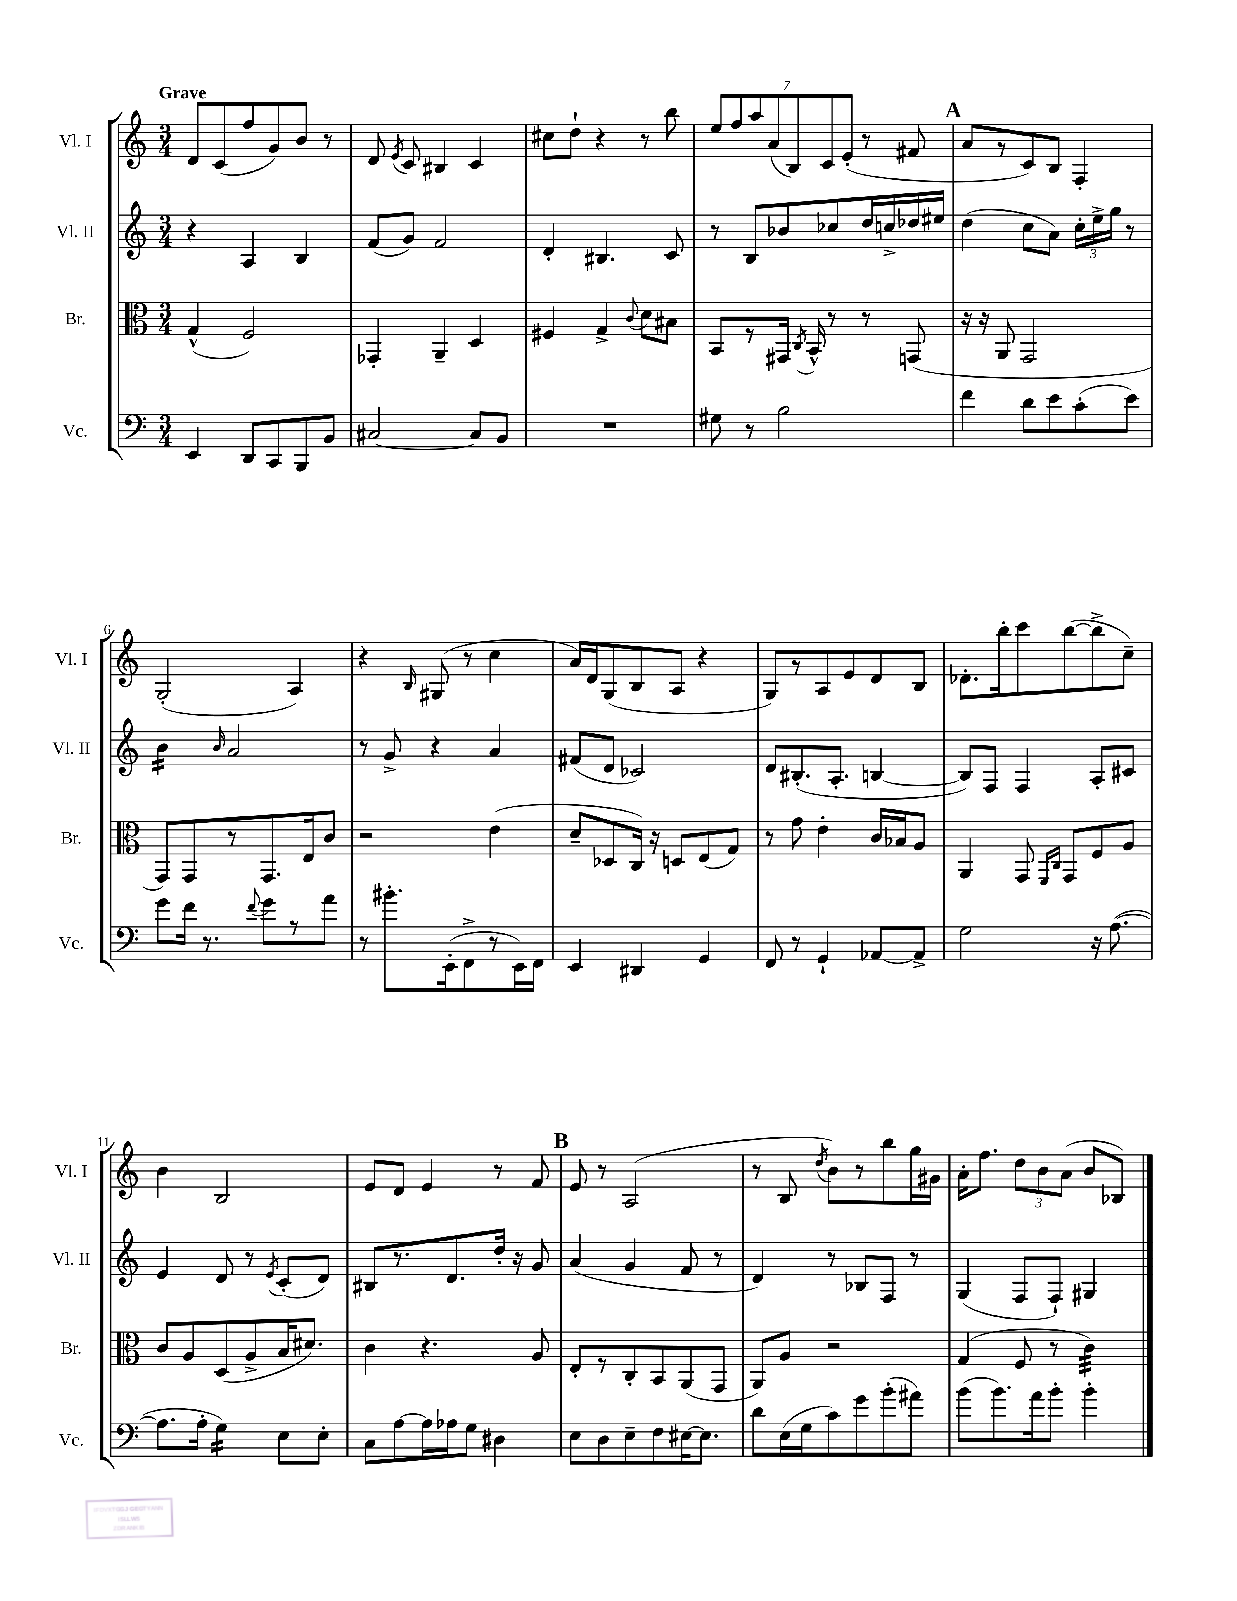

**kern	**kern	**kern	**kern
*staff4	*staff3	*staff2	*staff1
*clefF4	*clefC3	*clefG2	*clefG2
*k[]	*k[]	*k[]	*k[]
*M3/4	*M3/4	*M3/4	*M3/4
4EE	(4G^^	4r	8d
.	.	.	(8c
8DD	2F)	4A	8ff
8CC	.	.	8g)
8BBB	.	4B	8b
8BB	.	.	8r
=	=	=	=
[2C#	4GG-'	(8f	8d
.	.	.	8qe
.	.	8g)	8c
.	4AA~	2f	4B#
8C#]	4D	.	4c
8BB	.	.	.
=	=	=	=
2.r	4F#	4d'	8cc#
.	.	.	8dd`
.	4G^	4.B#	4r
.	8qqc	.	.
.	8d	.	8r
.	8B#	8c	8bb
=	=	=	=
8G#	8BB	8r	14ee
.	.	.	14ff
8r	8r	8B	.
.	.	.	14aa
.	.	.	(14a
2B	16GG#	8b-	.
.	.	.	14B)
.	8qC	.	.
.	16BB^^	.	.
.	.	.	14c
.	8r	8cc-	.
.	.	.	(14e'
.	8r	16dd	8r
.	.	16cc^	.
.	(8GG	16dd-	8f#
.	.	16ee#	.
=	=	=	=
4f	16r	(4dd	8a
.	16r	.	.
.	8AA	.	8r
8d	2GG	8cc	8c)
8e	.	8a)	8B
(8c'	.	24cc'	4F'
.	.	24ee^	.
.	.	24gg	.
8e)	.	8r	.
=	=	=	=
8g	8GG)	4b	(2G'
16f	8GG	.	.
8.r	.	.	.
.	.	16qqb	.
.	8r	2a	.
8qqf	.	.	.
8g	8.GG	.	.
8r	.	.	4A)
.	16E	.	.
8a	8c	.	.
=	=	=	=
8r	2r	8r	4r
8.b#'	.	8g^	.
.	.	.	16qqB
.	.	4r	(8G#
(16EE'	.	.	.
8FF^	.	.	8r
8r	(4e	4a	4cc
16EE)	.	.	.
16FF	.	.	.
=	=	=	=
4EE	8d~	(8f#	16a)
.	.	.	16d
.	8D-	8d	(8G
4DD#	16C)	2c-)	8B
.	16r	.	.
.	8D	.	8A
4GG	(8E	.	4r
.	8G)	.	.
=	=	=	=
8FF	8r	8d	8G)
8r	8g	(8.B#'	8r
4GG`	4e'	.	8A
.	.	8.A'	.
.	.	.	8e
[8AA-	16c	[4B	8d
.	16B-	.	.
8AA-^]	8A	.	8B
=	=	=	=
2G	4AA	8B])	8.d-'
.	.	8F	.
.	.	.	16bb'
.	8GG	4F	8ccc
.	16qqFF	.	.
.	16qqC	.	.
.	8GG	.	([8bb
16r	8F	8A'	8bb^]
([8.A	.	.	.
.	8A	8c#	8cc~)
=	=	=	=
8.A]	8c	4e	4b
.	8A	.	.
16A'	.	.	.
4G)	(8D	8d	2B
.	8A^	8r	.
.	.	8qe	.
8E	16B	(8c'	.
.	8.d#)	.	.
8E'	.	8d)	.
=	=	=	=
8C	4c	8B#	8e
[8A	.	8.r	8d
16A]	4.r	.	4e
16A-	.	8.d	.
8G	.	.	.
4D#	.	16dd'	8r
.	.	16r	.
.	8A	8g	8f
=	=	=	=
8E	8E'	(4a	8e
8D	8r	.	8r
8E~	8C'	4g	(2A
8F	8BB	.	.
[16E#	(8AA	8f	.
8.E#]	.	.	.
.	8GG	8r	.
=	=	=	=
8d	8AA)	4d)	8r
(16E	8A	.	8B
16G	.	.	.
.	.	.	8qdd
8c)	2r	8r	8b)
8g	.	8B-	8r
(8b'	.	8F	8bb
8a#)	.	8r	16gg
.	.	.	16g#
=	=	=	=
(8b	(4G	(4G	16a'
.	.	.	8.ff
8.b)	.	.	.
.	8F	8F	12dd
16a	.	.	.
.	.	.	12b
8b'	8r	8F`)	.
.	.	.	(12a
4b'	4c)	4G#	8b
.	.	.	8B-)
==	==	==	==
*-	*-	*-	*-
